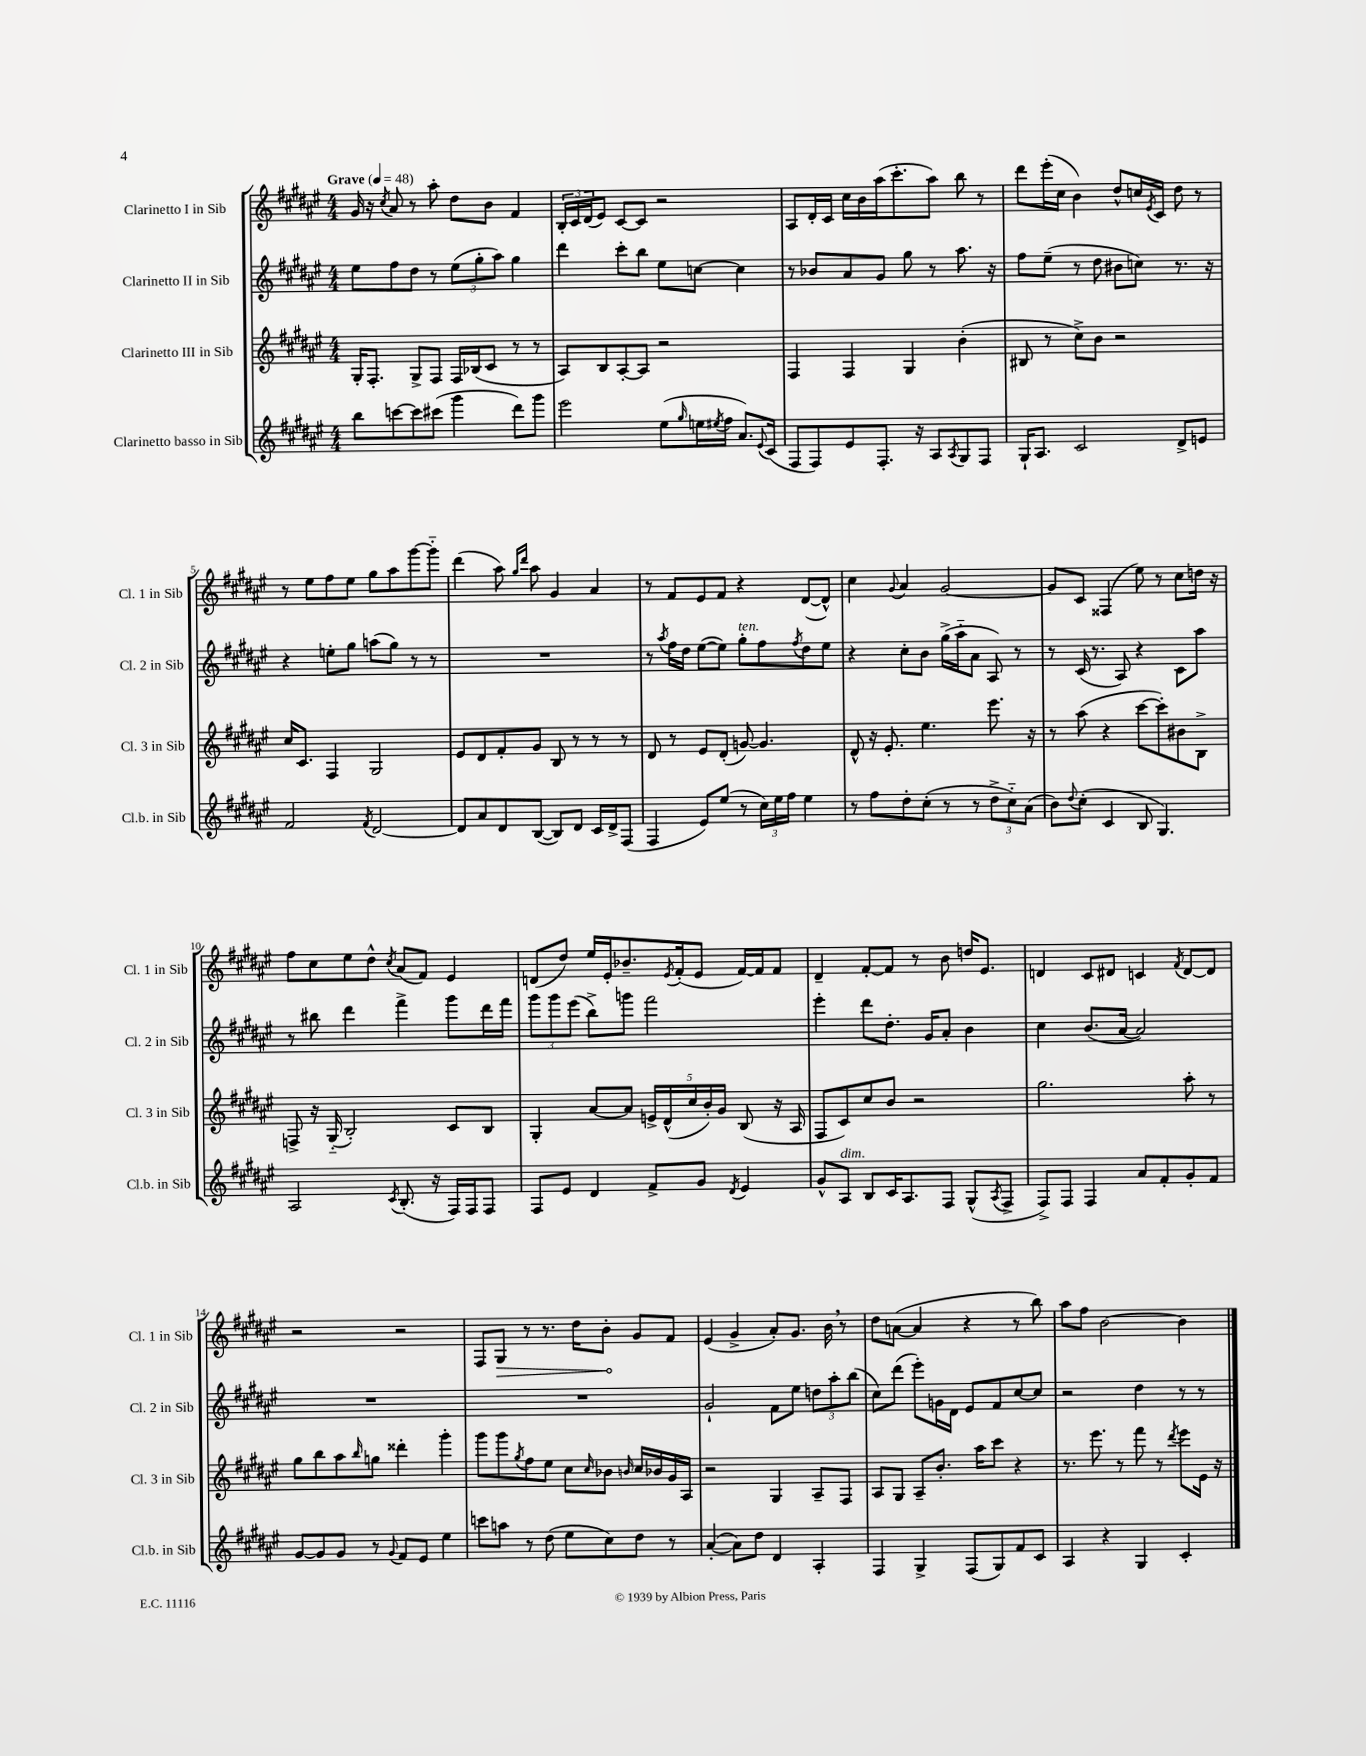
<<
\new StaffGroup <<
\new Staff = "s0" \with { instrumentName = "Clarinetto I in Sib" shortInstrumentName = "Cl. 1 in Sib" } {
    \clef treble \key fis \major \numericTimeSignature \time 4/4 \tempo "Grave" 4 = 48
    gis'16 r16 \acciaccatura { cis''8 } ais'8 r8 ais''8-. dis''8 b'8 fis'4 |
    \tuplet 3/2 { b16-. cis'16 dis'16( } eis'8) cis'8~ cis'8 r2 |
    ais8 dis'16-. cis'16 cis''16 b'16 ais''16( cis'''8.-. ais''8) b''8 r8 |
    dis'''8 eis'''16-.( cis''16 b'4) dis''8-^ c''16 \acciaccatura { eis'8 } cis'16 dis''8 r8 |
    r8 eis''8 fis''8 eis''8 gis''8 ais''8 gis'''8~ gis'''8-_ |
    dis'''4( ais''8) \grace { gis''16 dis'''16 } ais''8 gis'4 ais'4 |
    r8 fis'8 eis'8 fis'8 r4 dis'8~( dis'8-^) |
    cis''4 \appoggiatura { gis'8 } ais'4 gis'2~ |
    gis'8 cis'8 fisis4( eis''8) r8 cis''8 d''16 r16 |
    fis''8 cis''8 eis''8 dis''8-^ \acciaccatura { cis''8 } ais'8( fis'8) eis'4 |
    d'8( dis''8) eis''16 eis'16-. bes'8.-- \acciaccatura { eis'8 } fis'16-.( eis'8 fis'16~) fis'16 fis'8 |
    dis'4-- fis'8~-. fis'8 r8 b'8 d''16 eis'8. |
    d'4 cis'8 dis'8 c'4 \acciaccatura { fis'8 } dis'8~ dis'8 |
    r2 r2 |
    fis8 \once \override Hairpin.circled-tip = ##t gis8\> r8 r8. dis''16 b'8-.\! gis'8 fis'8 |
    eis'4( gis'4-> ais'8-.) gis'8. b'16 \breathe r8 |
    dis''8 a'8~( a'4 r4 r8 b''8) |
    ais''8 fis''8 b'2~ b'4 \bar "|." |
}
\new Staff = "s1" \with { instrumentName = "Clarinetto II in Sib" shortInstrumentName = "Cl. 2 in Sib" } {
    \clef treble \key fis \major \numericTimeSignature \time 4/4
    eis''8 fis''8 dis''8 r8 \tuplet 3/2 { eis''8( gis''8-. ais''8) } gis''4 |
    dis'''4 cis'''8-. b''8 eis''8 c''8~ c''4 |
    r8 bes'8 ais'8 gis'8 gis''8 r8 ais''8. r16 |
    fis''8 eis''8--( r8 dis''8 bis'8 c''8) r8. r16 |
    r4 e''8-. gis''8 a''8( gis''8) r8 r8 |
    R1 |
    r8 \acciaccatura { ais''8 } fis''16 dis''16 eis''8~( eis''8) gis''8-.^\markup { \italic "ten." } fis''8 \acciaccatura { fis''8 } dis''8 eis''8 |
    r4 cis''8-. b'8 gis''16->( ais''16-_ ais'8 ais8) r8 |
    r8 cis'16( r8. ais8) r4 cis'8 ais''8 |
    r8 bis''8 dis'''4 fis'''4-> gis'''8 dis'''16 fis'''16 |
    \tuplet 3/2 { gis'''8 gis'''8 eis'''8( } b''8->) g'''8 fis'''2 |
    eis'''4-. dis'''8 dis''8.-. gis'16 ais'8-. b'4 |
    cis''4 b'8.( ais'16~ ais'2) |
    R1 |
    R1 |
    gis'2-! fis'8 eis''8 \tuplet 3/2 { d''8 ais''8-. b''8( } |
    cis''8) dis'''8( eis'''8-.) g'16 dis'16 eis'8 fis'8 cis''8~ cis''8 |
    r2 dis''4 r8 r8 \bar "|." |
}
\new Staff = "s2" \with { instrumentName = "Clarinetto III in Sib" shortInstrumentName = "Cl. 3 in Sib" } {
    \clef treble \key fis \major \numericTimeSignature \time 4/4
    gis16-. fis8.-. gis8-> fis8 fis16 bes16( cis'8 r8 r8 |
    ais8) b8 ais8~-. ais8 r2 |
    fis4 fis4 gis4 b'4-.( |
    bis8 r8 cis''8->) b'8 r2 |
    cis''16 cis'8. fis4 gis2 |
    eis'8 dis'8 fis'8-. gis'8 b8 r8 r8 r8 |
    dis'8 r8 eis'8 dis'8-.( g'8~) g'4. |
    dis'8-^ r16 eis'8.-. eis''4. eis'''8. r16 |
    r8 ais''8( r4 cis'''8~ cis'''8-.) bis'8 b8-> |
    f8-> r16 gis16-_( b2-.) cis'8 b8 |
    gis4-. ais'8~ ais'8 \tuplet 5/4 { e'16-> dis'16-^( cis''16 b'16-.) gis'16 } b8( r16 ais16 |
    fis8 cis'8) cis''8 b'8 r2 |
    gis''2. ais''8-. r8 |
    gis''8 b''8 ais''8 \grace { b''16 } g''8 disis'''4-. gis'''4-. |
    gis'''8 gis'''8 \acciaccatura { gis''8 } fis''8 eis''8 cis''8 \grace { cis''16 } bes'8 \grace { b'16 } cis''16 bes'16 gis'16 ais16 |
    r2 gis4 ais8-- fis8 |
    ais8 gis8 ais8-- b'8.-. ais''16 cis'''8 r4 |
    r8. eis'''8. r8 fis'''8 r8 \acciaccatura { dis'''8 } eis'''8 eis'16 r16 \bar "|." |
}
\new Staff = "s3" \with { instrumentName = "Clarinetto basso in Sib" shortInstrumentName = "Cl.b. in Sib" } {
    \clef treble \key fis \major \numericTimeSignature \time 4/4
    b''8 c'''8~ c'''8 cis'''8( gis'''4 dis'''8) gis'''8 |
    eis'''2 eis''8( \grace { gis''16 } e''16 \acciaccatura { eis''8 } fis''16 ais'8.) \appoggiatura { eis'8 } cis'16( |
    fis8 fis8) eis'8 fis8.-. r16 ais8 \acciaccatura { ais8 } gis8 fis8 |
    gis16-! ais8. cis'2 dis'8-> e'8 |
    fis'2 \acciaccatura { fis'8 } dis'2~ |
    dis'8 ais'8 dis'8 b8~( b8) dis'8 cis'16 dis'16-> fis8( |
    fis4 eis'8) eis''8( r8 \tuplet 3/2 { cis''16) eis''16 fis''16 } eis''4 |
    r8 fis''8 dis''8-. cis''8-.( r8 r8 \tuplet 3/2 { dis''8-> cis''8-_) ais'8( } |
    b'8) \appoggiatura { dis''8 } cis''8-.( cis'4 b8 gis4.) |
    ais2 \acciaccatura { cis'8 } b8.-.( r16 fis16) fis16 fis8 |
    fis8 eis'8 dis'4 fis'8-> gis'8 \acciaccatura { dis'8 } eis'4 |
    gis'8-^ ais8^\markup { \italic "dim." } b8 cis'16 ais8. fis8 gis8-^( \acciaccatura { ais8 } fis8-> |
    fis8->) fis8 fis4 ais'8 fis'8-. gis'8-. fis'8 |
    gis'8~ gis'8 gis'8 r8 \appoggiatura { gis'8 } fis'8 eis'8 eis''4 |
    c'''8 a''8 r8 dis''8( eis''8 cis''8) dis''8 r8 |
    ais'4~-.( ais'8) dis''8 dis'4 ais4-. |
    fis4 gis4-> fis8( gis8) fis'8 cis'8 |
    ais4 r4 gis4 cis'4-. \bar "|." |
}
>>
>>
